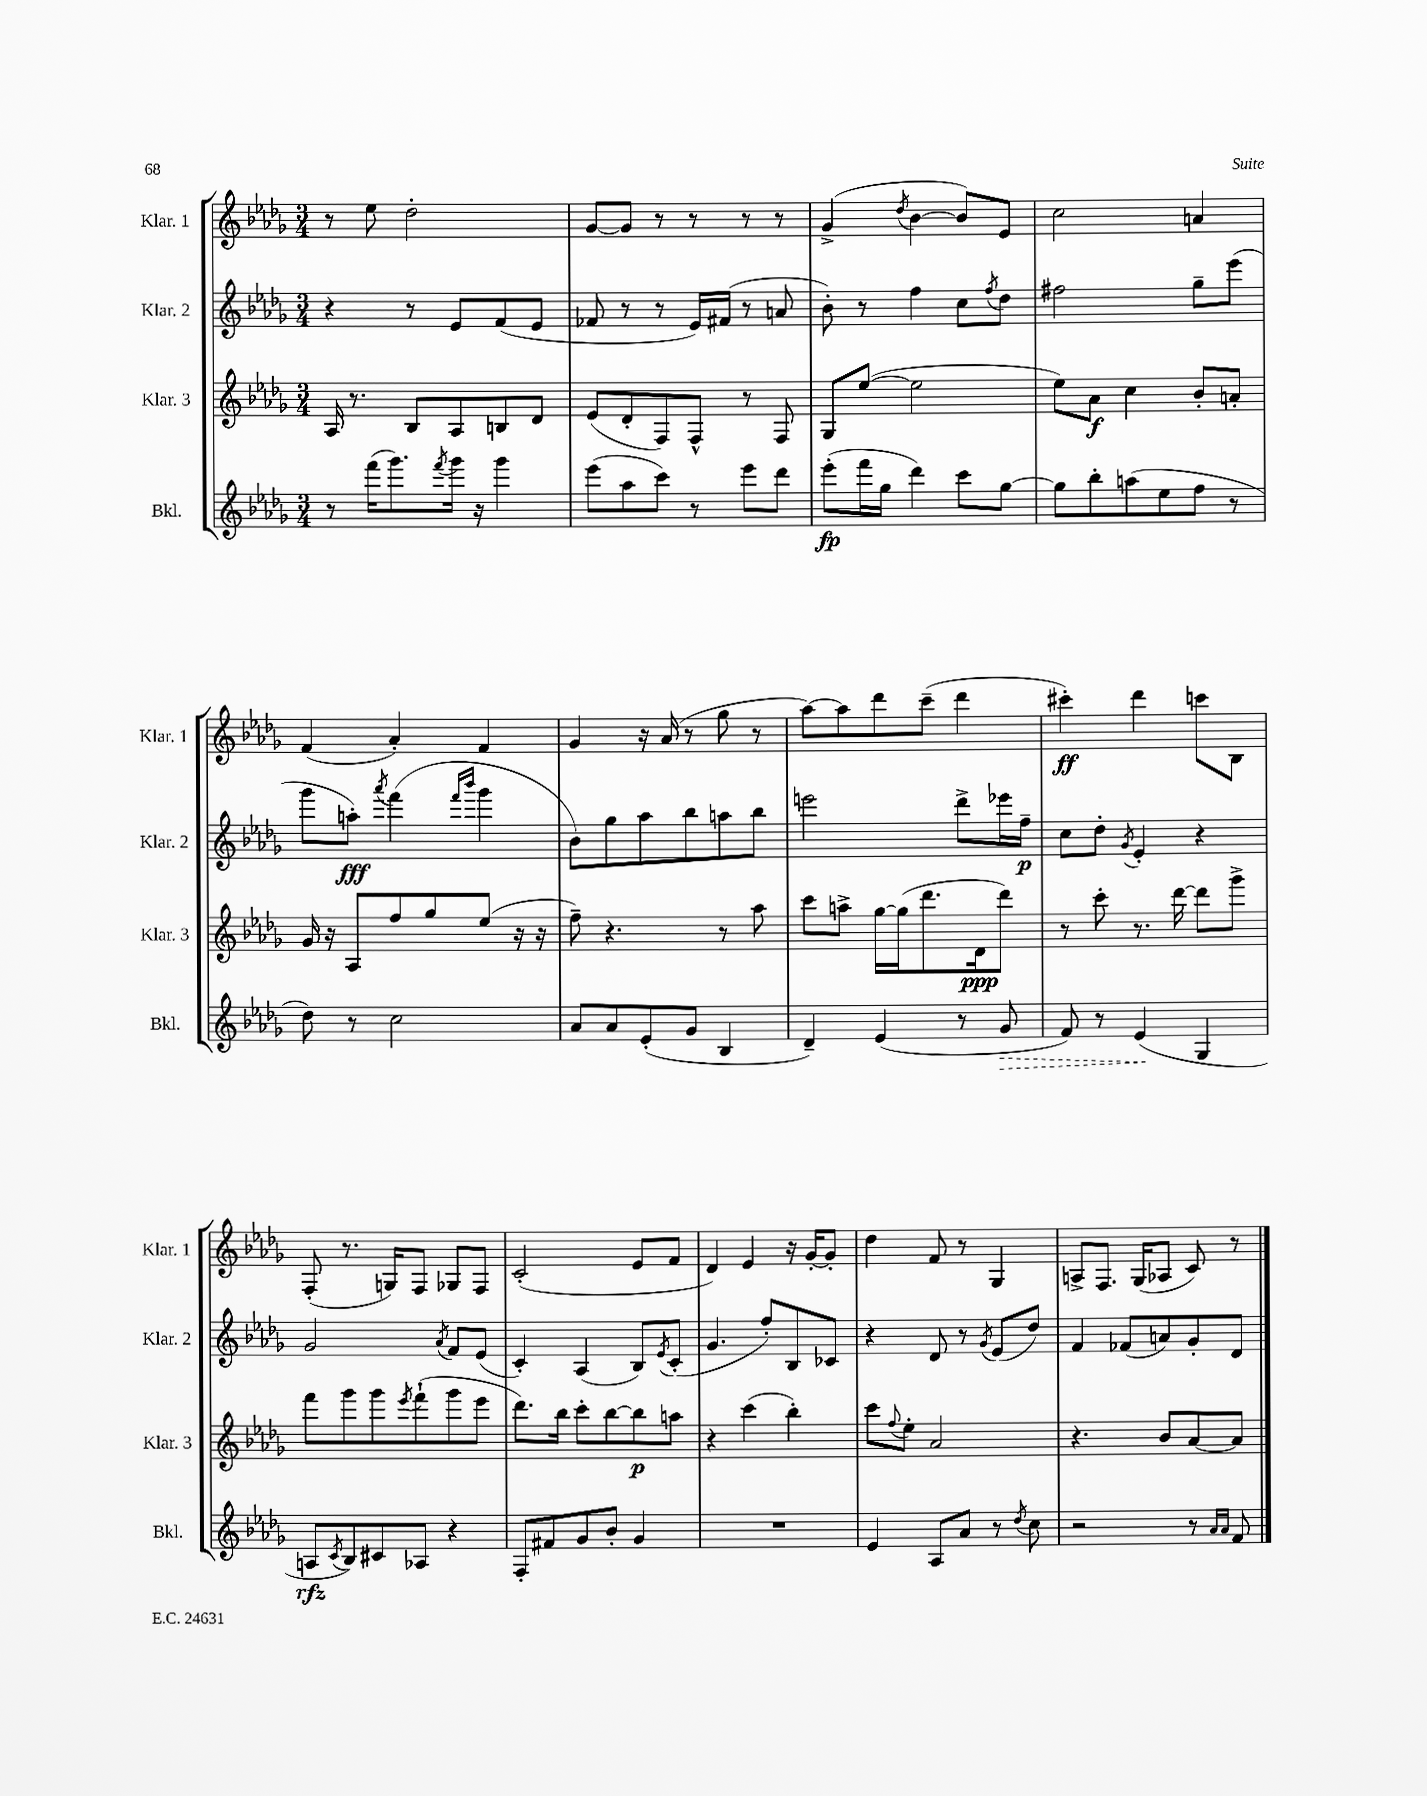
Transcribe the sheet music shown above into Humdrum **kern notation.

**kern	**kern	**kern	**kern
*staff4	*staff3	*staff2	*staff1
*clefG2	*clefG2	*clefG2	*clefG2
*k[b-e-a-d-g-]	*k[b-e-a-d-g-]	*k[b-e-a-d-g-]	*k[b-e-a-d-g-]
*M3/4	*M3/4	*M3/4	*M3/4
8r	16A-	4r	8r
.	8.r	.	.
(16fff	.	.	8ee-
8.ggg-)	.	.	.
.	8B-	8r	2dd-'
8qfff	.	.	.
16ggg-	8A-	8e-	.
16r	.	.	.
4ggg-	8B	(8f	.
.	8d-	8e-	.
=	=	=	=
(8eee-	(8e-	8f-	[8g-
8aa-	8d-'	8r	8g-]
8ccc)	8F)	8r	8r
8r	8F^^	16e-)	8r
.	.	(16f#	.
8eee-	8r	8r	8r
8ddd-	8F	8a	8r
=	=	=	=
(8eee-'	8G-	8b-')	(4g-^
16fff	([8ee-	8r	.
16gg-	.	.	.
.	.	.	8qdd-
4ddd-)	2ee-]	4ff	[4b-
8ccc	.	8cc	8b-])
.	.	8qff	.
[8gg-	.	8dd-	8e-
=	=	=	=
8gg-]	8ee-)	2ff#	2cc
8bb-'	8a-	.	.
(8aa	4cc	.	.
8ee-	.	.	.
8ff	8b-'	8gg-~	4a
8r	8a'	(8eee-	.
=	=	=	=
8dd-)	16g-	8ggg-	(4f
.	16r	.	.
8r	8A-	8aa')	.
.	.	8qaaa-	.
2cc	8ff	(4fff	4a-')
.	8gg-	.	.
.	.	16qqfff	.
.	.	16qqbbb-	.
.	(8ee-	4ggg-	4f
.	16r	.	.
.	16r	.	.
=	=	=	=
8a-	8ff~)	8b-)	4g-
8a-	4.r	8gg-	.
(8e-'	.	8aa-	16r
.	.	.	(16a-
8g-	.	8bb-	8r
4B-	8r	8aa	8gg-
.	8aa-	8bb-	8r
=	=	=	=
4d-~)	8ccc	2eee	[8aa-)
.	8aa^	.	8aa-]
(4e-	[16gg-	.	8ddd-
.	(16gg-]	.	.
.	8.ddd-	.	(8ccc~
8r	.	8ddd-^	4ddd-
.	16d-	.	.
8g-	8ddd-)	16eee-	.
.	.	16ff~	.
=	=	=	=
8f)	8r	8cc	4ccc#')
8r	8ccc'	8dd-'	.
.	.	8qg-	.
(4e-	8.r	4e-'	4ddd-
.	[16ddd-	.	.
4G-	8ddd-]	4r	8ccc
.	8ggg-^	.	8B-
=	=	=	=
8A	8fff	2g-	(8F'
8qc	.	.	.
8B-)	8ggg-	.	8.r
8c#	8ggg-	.	.
.	.	.	16G)
.	8qeee-	.	.
8A-	(8fff`	.	8F
.	.	8qa-	.
4r	8ggg-	8f	8G-
.	8eee-	(8e-	8F
=	=	=	=
8F'	8.ddd-)	4c')	(2c'
8f#	.	.	.
.	16bb-	.	.
8g-	8ccc'	(4A-	.
8b-'	[8bb-	.	.
4g-	8bb-]	8B-)	8e-
.	.	8qe-	.
.	8aa	(8c'	8f
=	=	=	=
2.r	4r	4.g-	4d-)
.	(4ccc	.	4e-
.	.	8ff')	.
.	4bb-')	8B-	16r
.	.	.	[16g-'
.	.	8c-	8g-']
=	=	=	=
4e-	8ccc	4r	4dd-
.	8qqff	.	.
.	8ee-'	.	.
8A-	2a-	8d-	8f
8a-	.	8r	8r
.	.	8qg-	.
8r	.	(8e-	4G-
8qdd-	.	.	.
8cc	.	8dd-)	.
=	=	=	=
2r	4.r	4f	8A^
.	.	.	8.F
.	.	(8f-	.
.	.	.	(16G-
.	8b-	8a)	8A-
8r	[8a-	8g-'	8c)
16qqa-	.	.	.
16qqa-	.	.	.
8f	8a-]	8d-	8r
==	==	==	==
*-	*-	*-	*-
